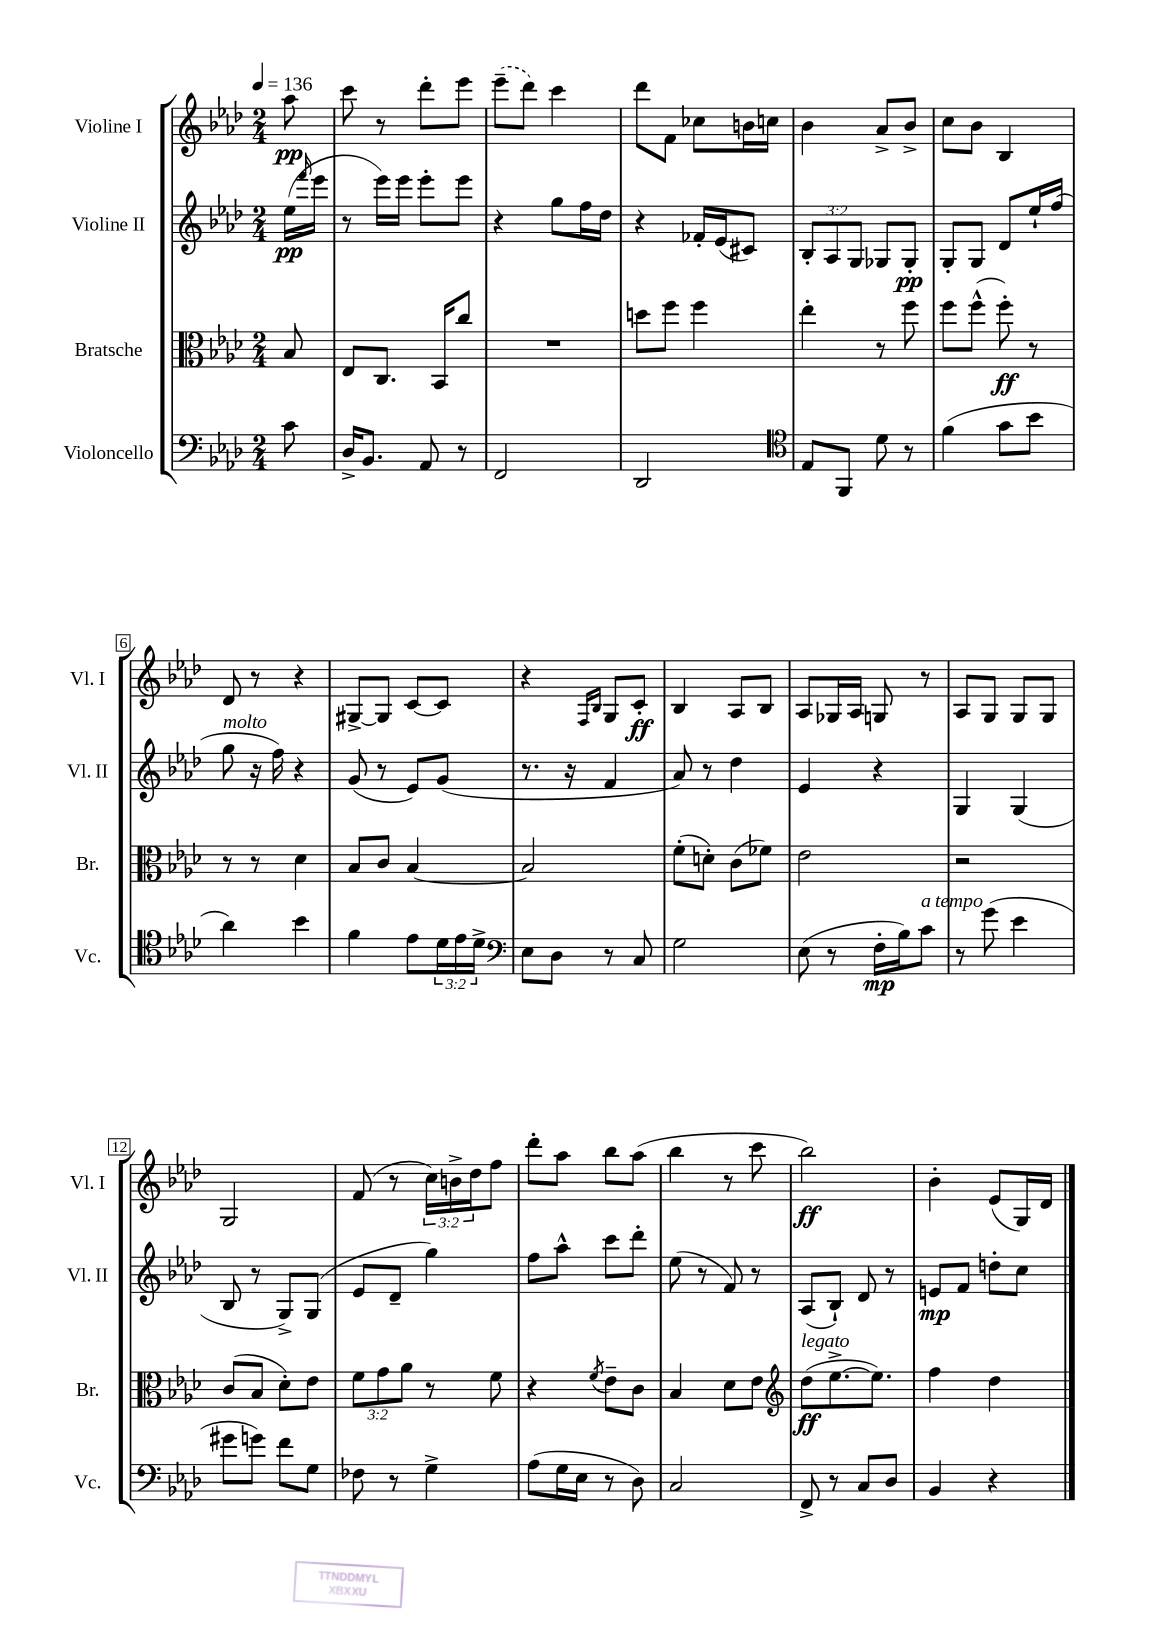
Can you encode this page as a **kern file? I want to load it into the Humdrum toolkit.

**kern	**kern	**kern	**kern
*staff4	*staff3	*staff2	*staff1
*clefF4	*clefC3	*clefG2	*clefG2
*k[b-e-a-d-]	*k[b-e-a-d-]	*k[b-e-a-d-]	*k[b-e-a-d-]
*M2/4	*M2/4	*M2/4	*M2/4
*MM136	*MM136	*MM136	*MM136
8c\	8B-/	(16ee-\LL	8aa-\
.	.	16qqfff/	.
.	.	16eee-\JJ	.
=	=	=	=
16D-^/LK	8E-/L	8r	8ccc\
8.BB-/J	.	.	.
.	8.C/J	16eee-\LL)	8r
.	.	16eee-\JJ	.
8AA-/	.	8eee-'\L	8ddd-'\L
.	16BB-/LK	.	.
8r	8cc/J	8eee-\J	8eee-\J
=	=	=	=
2FF/	2r	4r	(8eee-~\L
.	.	.	8ddd-\J)
.	.	8gg\L	4ccc\
.	.	16ff\L	.
.	.	16dd-\JJ	.
=	=	=	=
2DD-/	8dd\L	4r	8ddd-\L
.	8ff\J	.	8f\J
.	4ff\	16f-'/LL	8cc-\L
.	.	(16e-/J	.
.	.	8c#/J)	16b\L
.	.	.	16cc\JJ
=	=	=	=
*clefC4	*	*	*
8E-/L	4ee-'\	12B-'/L	4b-\
.	.	12A-/	.
8FF/J	.	.	.
.	.	12G/J	.
8d-\	8r	8G-/L	8a-^/L
8r	8ff\	8G-'/J	8b-^/J
=	=	=	=
(4f\	8ff\L	8G'/L	8cc\L
.	(8ff^^\J	8G/J	8b-\J
8g\L	8ff'\)	8d-/L	4B-/
8b-\J	8r	16ee-`/L	.
.	.	(16ff/JJ	.
=	=	=	=
4a-\)	8r	8gg\	8d-/
.	8r	16r	8r
.	.	16ff\)	.
4b-\	4d-\	4r	4r
=	=	=	=
4f\	8B-/L	(8g/	[8G#^/L
.	8c/J	8r	8G#/]J
8e-\L	[4B-/	8e-/L)	[8c/L
24d-\L	.	(8g/J	8c/]J
24e-\	.	.	.
24d-^\JJ	.	.	.
=	=	=	=
*clefF4	*	*	*
8E-\L	2B-/]	8.r	4r
8D-\J	.	.	.
.	.	16r	.
.	.	.	16qqF/LL
.	.	.	16qqB-/JJ
8r	.	4f/	8G/L
8C/	.	.	8c'/J
=	=	=	=
2G\	(8f'\L	8a-/)	4B-/
.	8d'\J)	8r	.
.	(8c\L	4dd-\	8A-/L
.	8f-\J)	.	8B-/J
=	=	=	=
(8E-\	2e-\	4e-/	8A-/L
8r	.	.	16G-/L
.	.	.	16A-/JJ
16F'\LL	.	4r	8G/
16B-\J)	.	.	.
8c\J	.	.	8r
=	=	=	=
8r	2r	4G/	8A-/L
(8g\	.	.	8G/J
4e-\	.	(4G/	8G/L
.	.	.	8G/J
=	=	=	=
8g#\L	(8c/L	8B-/	2G/
8g\J)	8B-/J	8r	.
8f\L	8d-'\L)	8G^/L)	.
8G\J	8e-\J	(8G/J	.
=	=	=	=
8F-\	12f\L	8e-/L	(8f/
.	12g\	.	.
8r	.	8d-~/J	8r
.	12a-\J	.	.
4G^\	8r	4gg\)	24cc\LL)
.	.	.	24b^\
.	.	.	24dd-\J
.	8f\	.	8ff\J
=	=	=	=
(8A-\L	4r	8ff\L	8ddd-'\L
16G\L	.	8aa-^^\J	8aa-\J
16E-\JJ	.	.	.
.	8qf/	.	.
8r	8e-~\L	8ccc\L	8bb-\L
8D-\)	8c\J	8ddd-'\J	(8aa-\J
=	=	=	=
2C/	4B-/	(8ee-\	4bb-\
.	.	8r	.
.	8d-\L	8f/)	8r
.	8e-\J	8r	8ccc\
=	=	=	=
*	*clefG2	*	*
8FF^/	(8dd-\L	(8A-/L	2bb-\)
8r	[8.ee-^\	8B-`/J)	.
8C/L	.	8d-/	.
.	8.ee-\]J)	.	.
8D-/J	.	8r	.
=	=	=	=
4BB-/	4ff\	8e/L	4b-'\
.	.	8f/J	.
4r	4dd-\	8dd'\L	(8e-/L
.	.	8cc\J	16G/L)
.	.	.	16d-/JJ
==	==	==	==
*-	*-	*-	*-
